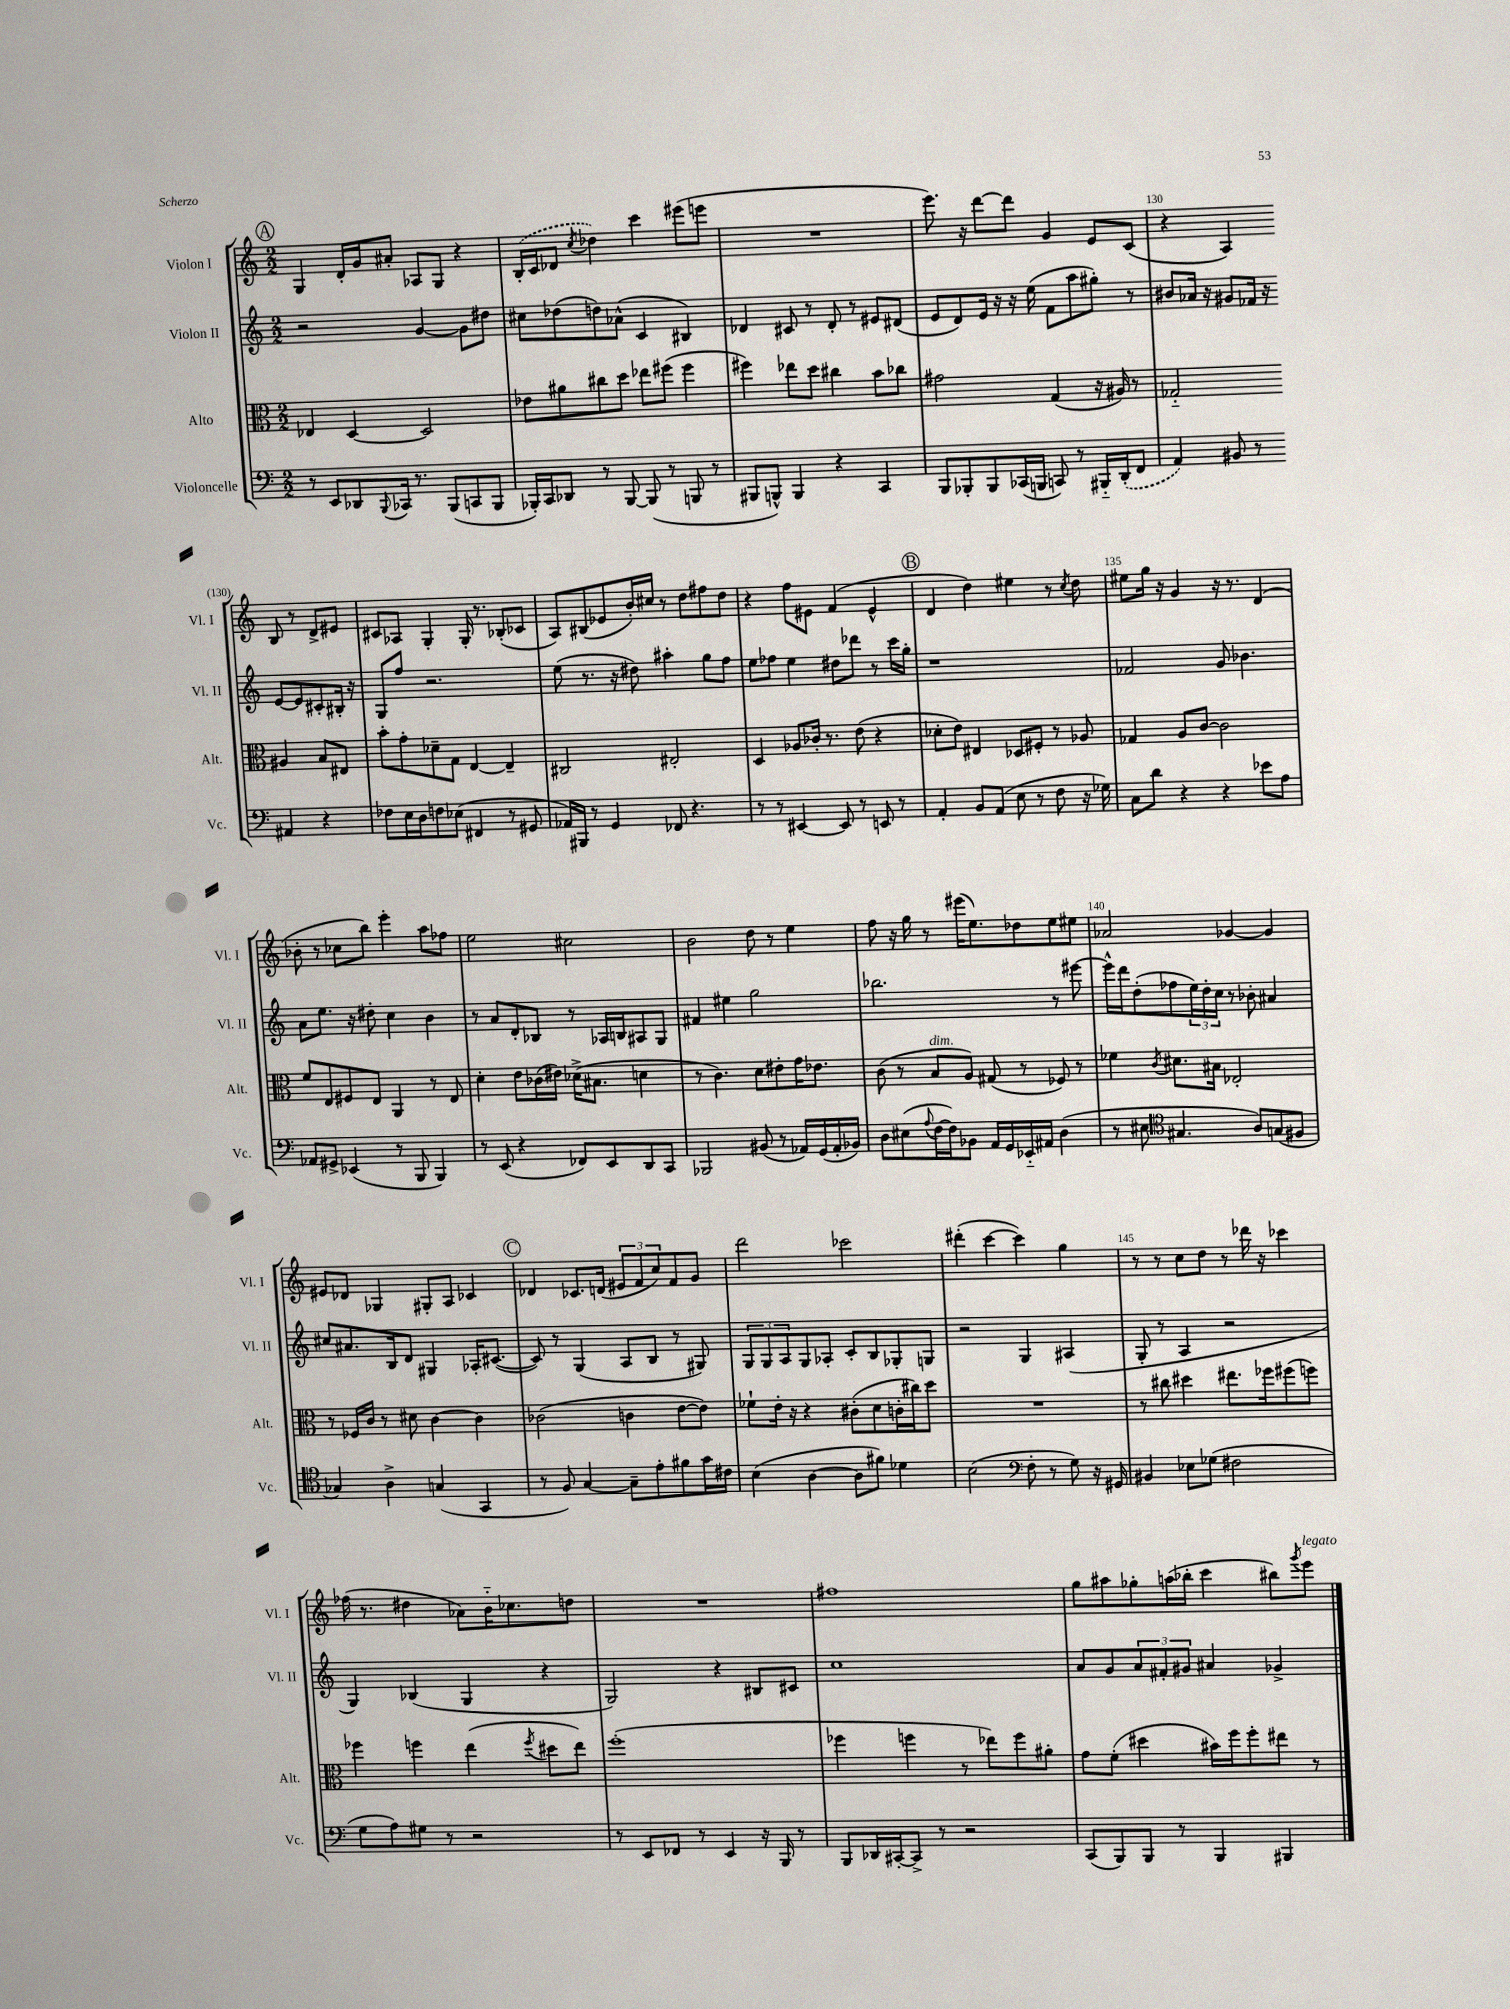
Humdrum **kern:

**kern	**kern	**kern	**kern
*staff4	*staff3	*staff2	*staff1
*clefF4	*clefC3	*clefG2	*clefG2
*k[]	*k[]	*k[]	*k[]
*M2/2	*M2/2	*M2/2	*M2/2
8r	4E-	2r	4G
8EE	.	.	.
8DD-	[4D	.	16d'
.	.	.	16g
8qqBBB	.	.	.
16CC-	.	.	8a#'
8.r	.	.	.
.	2D]	[4g	8A-
(8BBB	.	.	8G
8CC	.	8g]	4r
8BBB	.	8dd#	.
=	=	=	=
16BBB-')	8e-	8cc#	(16B'
16CC	.	.	16c
8DD-	8a#	(8dd-	8d-
.	.	.	8qcc
8r	8cc#	8dd)	4dd-)
[8BBB-	8dd	(8a-^^	.
(8BBB-]	8ee-	4c	4ccc
8r	(8ff#	.	.
8BBB	4ff#	4B#)	(8eee#
8r	.	.	8eee
=	=	=	=
8BBB#	4ff#)	4d-	1r
8BBB^^)	.	.	.
4BBB	8ee-	8c#	.
.	8dd	8r	.
4r	4cc#	8d-'	.
.	.	8r	.
4CC	8b	8e#	.
.	8cc-	(8d#	.
=	=	=	=
8BBB	2g#	8e	8.eee)
8BBB-'	.	8d)	.
.	.	.	16r
8BBB-	.	16e	[8ddd
.	.	16r	.
(16CC-	.	16r	8ddd]
16BBB	.	(16ee	.
8CC)	(4G	8f	4g
8r	.	8aa	.
16BBB#'~	16r	8gg#')	8e
(16DD'	16A#)	.	.
8FF	8r	8r	(8c
=	=	=	=
4AA)	2G-'~	8b#	4r
.	.	16a-	.
.	.	16r	.
8BB#	.	8g#	4A)
8r	.	16f-	.
.	.	16r	.
4AA#	4A#	[8e	8B
.	.	8e]	8r
4r	8B	8c#'	8d^
.	8E#	16B#'	8e#
.	.	16r	.
=	=	=	=
8F-	8b'	8G	8c#
16E	8g'	8ff	8A-
16D	.	.	.
8F	8d-~	2.r	4G'
(8E-	8G	.	.
4FF#	[4E	.	16G'
.	.	.	8.r
8r	4E~]	.	(8B-'
8GG#	.	.	8c-
=	=	=	=
16AA-)	2C#	(8ee	8A)
16BBB#	.	.	.
8r	.	8.r	(8B#
4GG	.	.	8e-
.	.	16r	.
.	.	8dd#)	16b')
.	.	.	16cc#
8FF-	2E#'	4aa#'	8r
4.r	.	.	8dd
.	.	8gg	8ff#
.	.	8ff	8dd
=	=	=	=
8r	4D	8ee	4r
8r	.	8ff-	.
[4EE#	8A-	4ee	8ff
.	16c-'	.	8e#
.	8.r	.	.
8EE#]	.	8dd#	(4f
8r	(8e	8ddd-	.
8EE	4r	8r	4e#^^
8r	.	16ccc	.
.	.	16gg'	.
=	=	=	=
4AA'	8d-'	1r	4d
.	8e)	.	.
8BB	4E#	.	4dd)
(8AA	.	.	.
8E	8D-	.	4ee#
8r	8F#'	.	.
8F	8r	.	8r
.	.	.	8qcc
16r	8A-	.	8dd
16G-)	.	.	.
=	=	=	=
8C	4G-	2f-	8ee#
8d	.	.	16gg
.	.	.	16r
4r	8A	.	4g
.	[8c	.	.
4r	2c]	8g	16r
.	.	.	8.r
.	.	4.b-	.
8e-	.	.	(4d
8A	.	.	.
=	=	=	=
8AA-	8f	8a	8b-'
8GG#^	8E	8.ee	8r
(4EE-	8F#	.	8cc-
.	.	16r	.
.	8E	8dd#'	8bb)
8r	4AA	4cc	4eee'
8BBB	.	.	.
4BBB)	8r	4b	8aa
.	8E	.	8ff-
=	=	=	=
8r	4d'	8r	2ee
(8EE	.	8a	.
4r	8e	8d'	.
.	(16c-	8B-	.
.	16e#)	.	.
8FF-)	(16d-^	8r	2cc#
.	8.B#	.	.
8EE	.	16A-	.
.	.	16B	.
8DD	4d	8A#	.
8CC	.	8G	.
=	=	=	=
2BBB-	8r	4f#	2b
.	4.c)	.	.
.	.	4ee#	.
(8BB#	8d	2gg	8dd
8r	8e#'	.	8r
16AA-)	16g	.	4ee
(16GG	8.e-	.	.
16AA-'	.	.	.
16BB-)	.	.	.
=	=	=	=
8D	(8c	2.bb-	8ff
(8E#	8r	.	16r
.	.	.	16gg
8qqA	.	.	.
[16F	8B	.	8r
16F])	.	.	.
8BB-	8A)	.	(16eee#
.	.	.	8.ee)
16AA	(8G#	.	.
16GG	.	.	.
16EE-'~	8r	.	8dd-
16AA#	.	.	.
(4D	8F-)	8r	8ee
.	8r	[8eee#	8ee#
=	=	=	=
8r	4f-	16eee#^^]	2a-
.	.	16ddd	.
8E#	.	(8dd'	.
*clefC4	*	*	*
.	8qc	.	.
4.G#	8.d#	8ff-	.
.	.	24ee)	.
.	.	24dd'	.
.	16B#	.	.
.	.	24cc	.
.	2E-'	8r	[4g-
8A)	.	8b-'	.
(8G	.	4a#	4g-]
8F#	.	.	.
=	=	=	=
4G-)	8r	8cc#	8e#
.	16F-	8.a#	8d-
.	16c	.	.
4A^	8r	.	4G-
.	.	16B	.
.	8d#	8d	.
(4G	[4c	4G#	8G#'
.	.	.	8A
4GG	4c]	16A-'	4c-
.	.	([8.c#	.
=	=	=	=
8r	(2c-	8c#])	4d-
8F)	.	8r	.
[4G	.	(4G	8.c-
.	.	.	(16d
8G~]	4c	8A	12e#
.	.	.	12f
8e'	.	8B	.
.	.	.	12cc)
8f#	[8e	8r	8f
16g	8e])	8G#)	8g
16c#	.	.	.
=	=	=	=
(4B	8f-`	12G	2ddd
.	.	12G	.
.	16e'	.	.
.	.	12A	.
.	16r	.	.
[4A	4r	8G	.
.	.	8A-'	.
8A]	(8c#'	8c'	2ccc-
8f#)	8d	8B	.
4d-	16c'	8G-'	.
.	16cc#)	.	.
.	8dd	8G	.
=	=	=	=
(2B	1r	2r	(4ddd#'
.	.	.	[4ccc
*clefF4	*	*	*
8F'	.	4G	4ccc])
8r	.	.	.
8G)	.	(4A#	4gg
16r	.	.	.
16GG#	.	.	.
=	=	=	=
4BB#	8r	8G'	8r
.	8cc#	8r	8r
8E-	4dd#	4A	8cc
(8G-	.	.	8dd
2F#	8.ee#	2r	8r
.	.	.	16ddd-
.	16ff-	.	16r
.	(8ff#	.	4ccc-
.	8ff)	.	.
=	=	=	=
8G	4ff-	4G)	(16ff-
.	.	.	8.r
8A)	.	.	.
8G#	4ff	(4B-	4dd#
8r	.	.	.
2r	(4ee	4G	8a-)
.	.	.	16b'~
.	.	.	8.cc-
.	8qff	.	.
.	8dd#	4r	.
.	8ee)	.	8dd
=	=	=	=
8r	(1ff'	2G)	1r
8EE	.	.	.
8FF-	.	.	.
8r	.	.	.
4EE	.	4r	.
16r	.	8B#	.
16BBB	.	.	.
8r	.	8c#	.
=	=	=	=
8BBB	4ff-	1cc	1ff#
16DD-	.	.	.
[16CC#'	.	.	.
8CC#^]	4ff	.	.
8r	.	.	.
2r	8r	.	.
.	8ee-)	.	.
.	8ff	.	.
.	8a#'	.	.
=	=	=	=
(8CC	8g	8a	8gg
8BBB)	(8f'	8g	8aa#
8BBB	4dd#	12a	8gg-'
.	.	12f#'	.
8r	.	.	(16aa
.	.	12g#	.
.	.	.	16bb-'
4BBB	16b#)	4a#	4ccc
.	16ff	.	.
.	8ff'	.	.
4BBB#	8ee#	4g-^	8bb#)
.	.	.	8qggg
.	8r	.	8eee
==	==	==	==
*-	*-	*-	*-
